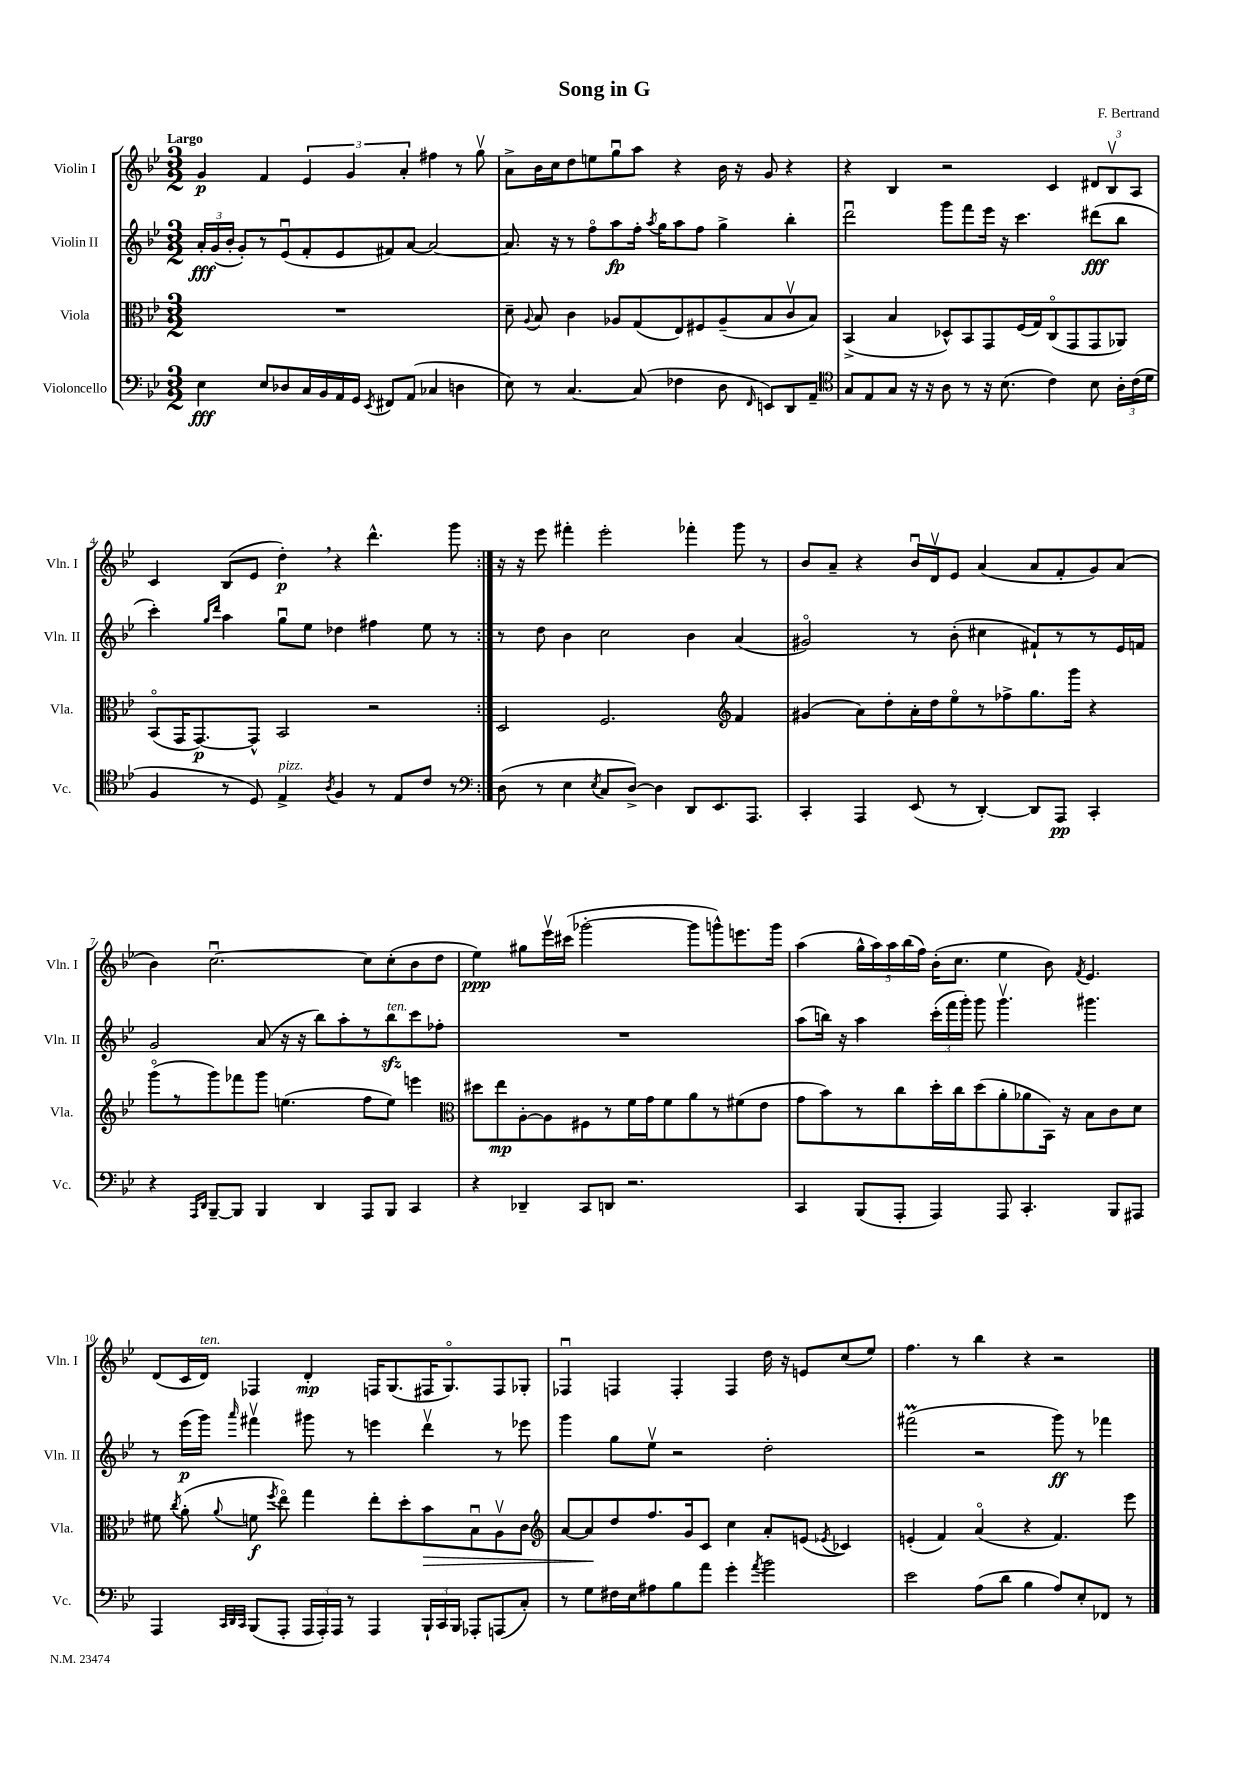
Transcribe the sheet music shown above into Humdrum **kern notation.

**kern	**dynam	**kern	**dynam	**kern	**dynam	**kern	**dynam
*part4	*part4	*part3	*part3	*part2	*part2	*part1	*part1
*staff4	*staff4	*staff3	*staff3	*staff2	*staff2	*staff1	*staff1
*I"Violoncello	*	*I"Viola	*	*I"Violin II	*	*I"Violin I	*
*I'Vc.	*	*I'Vla.	*	*I'Vln. II	*	*I'Vln. I	*
*clefF4	*	*clefC3	*	*clefG2	*	*clefG2	*
*k[b-e-]	*	*k[b-e-]	*	*k[b-e-]	*	*k[b-e-]	*
*M3/2	*	*M3/2	*	*M3/2	*	*M3/2	*
=1	=1	=1	=1	=1	=1	=1	=1
!	!	!	!	!	!	!LO:TX:a:B:t=Largo	!
4E-\	fff	1.r	.	24a'/LL	fff	4g/	p
.	.	.	.	(24g/	.	.	.
.	.	.	.	24b-'/JJ	.	.	.
.	.	.	.	8g'/L)	.	.	.
8E-/L	.	.	.	8r	.	4f/	.
8D-X/	.	.	.	(8e-u/	.	.	.
16C/L	.	.	.	8f'/	.	6e-/	.
16BB-/	.	.	.	.	.	.	.
16AA/	.	.	.	8e-/	.	.	.
.	.	.	.	.	.	6g/	.
16GG/JJ	.	.	.	.	.	.	.
8qEE-/	.	.	.	.	.	.	.
8FF#X/L	.	.	.	8f#X/)	.	.	.
.	.	.	.	.	.	6a'/	.
(8AA/J	.	.	.	[8a/J	.	.	.
4C-X/	.	.	.	2a/_	.	4ff#X\	.
4Dn\	.	.	.	.	.	8r	.
.	.	.	.	.	.	8ggv\	.
=2	=2	=2	=2	=2	=2	=2	=2
8E-\)	.	8d~\	.	8.a/]	.	8a^\L	.
.	.	8qqA/	.	.	.	.	.
8r	.	8B-/	.	.	.	16b-\L	.
.	.	.	.	16r	.	16cc\J	.
[4.C/	.	4c\	.	8r	.	8dd\	.
.	.	.	.	8ff\L	.	8een\	.
.	.	8A-X/L	.	8aa\	fp	8ggu\	.
(8C/]	.	(8G/	.	16ff'\Jk	.	8aa\J	.
.	.	.	.	8qaa/	.	.	.
.	.	.	.	16gg\KL	.	.	.
4F-X\	.	8E-/)	.	8aa\	.	4r	.
.	.	8F#X/	.	8ff\J	.	.	.
8D\	.	(8A-~/	.	4gg^\	.	16b-\	.
.	.	.	.	.	.	16r	.
16qqFF/	.	.	.	.	.	.	.
8EEn/L)	.	8B-/	.	.	.	8g/	.
8DD/	.	8cv/	.	4bb-'\	.	4r	.
8AA~/J	.	8B-/J)	.	.	.	.	.
=3	=3	=3	=3	=3	=3	=3	=3
*clefC4	*	*	*	*	*	*	*
8G/L	.	(4BB-^/	.	2dddu\	.	4r	.
8E-/	.	.	.	.	.	.	.
8G/J	.	4B-/	.	.	.	4B-/	.
16r	.	.	.	.	.	.	.
16r	.	.	.	.	.	.	.
8A\	.	8D-X^^/L)	.	8ggg\L	.	2r	.
8r	.	8BB-/	.	8fff\	.	.	.
16r	.	8GG/	.	16eee-\Jk	.	.	.
(8.B-\	.	.	.	16r	.	.	.
.	.	(16F/L	.	4.ccc\	.	.	.
.	.	16G/J)	.	.	.	.	.
4c\)	.	(8C/	.	.	.	4c/	.
.	.	8GG/	.	.	.	.	.
8B-\	.	8GG/	.	(8ddd#X\L	fff	12d#X/L	.
.	.	.	.	.	.	12B-v/	.
24A'\LL	.	8AA-X/J)	.	8bb-\J	.	.	.
(24c\	.	.	.	.	.	12A/J	.
24d\JJ	.	.	.	.	.	.	.
!!LO:LB:g=z
=4	=4	=4	=4	=4	=4	=4	=4
4F/	.	(8BB-/L	.	4ccc'\)	.	4c/	.
.	.	16GG/K	.	.	.	.	.
.	.	[8.GG/)	p	.	.	.	.
.	.	.	.	16qqgg/LL	.	.	.
.	.	.	.	16qqddd/JJ	.	.	.
8r	.	.	.	4aa\	.	(8B-/L	.
8D/)	.	8GG^^/J]	.	.	.	8e-/J	.
!LO:TX:a:i:t=pizz.	!	!	!	!	!	!	!
4E-^/	.	2BB-/	.	8ggu\L	.	4dd',\)	p
.	.	.	.	8ee-\J	.	.	.
8qA/	.	.	.	.	.	.	.
4F/	.	.	.	4dd-X\	.	4r	.
8r	.	2r	.	4ff#X\	.	4.ddd^^\	.
8E-/L	.	.	.	.	.	.	.
8c/J	.	.	.	8ee-\	.	.	.
8r	.	.	.	8r	.	8ggg\	.
=5:|!	=5:|!	=5:|!	=5:|!	=5:|!	=5:|!	=5:|!	=5:|!
*clefF4	*	*	*	*	*	*	*
(8D\	.	2D/	.	8r	.	16r	.
.	.	.	.	.	.	16r	.
8r	.	.	.	8dd\	.	8eee-\	.
4E-\	.	.	.	4b-\	.	4fff#X'\	.
8qE-/	.	.	.	.	.	.	.
8C/L	.	2.F/	.	2cc\	.	2eee-'\	.
[8D^/J)	.	.	.	.	.	.	.
4D\]	.	.	.	.	.	.	.
8DD/L	.	.	.	4b-\	.	4fff-X'\	.
8.EE-/	.	.	.	.	.	.	.
*	*	*clefG2	*	*	*	*	*
.	.	4f/	.	(4a/	.	8ggg\	.
8.AAA/J	.	.	.	.	.	.	.
.	.	.	.	.	.	8r	.
=6	=6	=6	=6	=6	=6	=6	=6
4CC'/	.	(4g#X/	.	2g#X/)	.	8b-/L	.
.	.	.	.	.	.	8a~/J	.
4AAA/	.	8a\L)	.	.	.	4r	.
.	.	8dd'\	.	.	.	.	.
(8EE-/	.	16a'\L	.	8r	.	16b-u/LL	.
.	.	16dd\J	.	.	.	16dv/J	.
8r	.	8ee-\	.	(8b-'\	.	8e-/J	.
[4DD'/)	.	8r	.	4cc#X\	.	(4a/	.
.	.	8ff-X^\	.	.	.	.	.
8DD/L]	.	8.gg\	.	8f#X`/L)	.	8a/L	.
8AAA/J	pp	.	.	8r	.	8f'/	.
.	.	16ggg\Jk	.	.	.	.	.
4CC'/	.	4r	.	8r	.	8g/)	.
.	.	.	.	16e-/L	.	(8a/J	.
.	.	.	.	16fn/JJ	.	.	.
!!LO:LB:g=z
=7	=7	=7	=7	=7	=7	=7	=7
4r	.	(8ggg\L	.	2g/	.	4b-\)	.
.	.	8r	.	.	.	.	.
16qqAAA/LL	.	.	.	.	.	.	.
16qqDD/JJ	.	.	.	.	.	.	.
[8BBB-~/L	.	8ggg\)	.	.	.	[2.ccu\	.
8BBB-/J]	.	8fff-X\	.	.	.	.	.
4BBB-/	.	8ggg\J	.	(8a/	.	.	.
.	.	(4.een\	.	16r	.	.	.
.	.	.	.	16r	.	.	.
4DD/	.	.	.	8bb-\L)	.	.	.
.	.	.	.	8aa'\	.	.	.
8AAA/L	.	8ff\L	.	8r	.	8cc\L]	.
!	!	!	!	!LO:TX:a:i:t=ten.	!	!	!
8BBB-/J	.	8ee\J)	.	8bb-zz\	.	(8cc'\	.
4CC/	.	4eeen\	.	8ccc\	.	8b-\	.
.	.	.	.	8ff-X'\J	.	8dd\J	.
=8	=8	=8	=8	=8	=8	=8	=8
*	*	*clefC3	*	*	*	*	*
4r	.	8dd#X\L	.	1.r	.	4ee-\)	ppp
.	.	8ee-\	mp	.	.	.	.
4DD-X~/	.	[8A'\	.	.	.	8gg#X\L	.
.	.	8A\]	.	.	.	16eee-v\L	.
.	.	.	.	.	.	(16ccc#X\JJ	.
8CC/L	.	8F#X\	.	.	.	[2ggg-X'\	.
8DDn/J	.	8r	.	.	.	.	.
2.r	.	16f\L	.	.	.	.	.
.	.	16g\J	.	.	.	.	.
.	.	8f\	.	.	.	.	.
.	.	8a\	.	.	.	8ggg-\L]	.
.	.	8r	.	.	.	8gggn^^\)	.
.	.	(8f#X\	.	.	.	8.eeen\	.
.	.	8e-\J	.	.	.	.	.
.	.	.	.	.	.	16ggg\Jk	.
=9	=9	=9	=9	=9	=9	=9	=9
4CC/	.	8g\L	.	(8aa\L	.	(4aa\	.
.	.	8b-\)	.	16bbn\Jk)	.	.	.
.	.	.	.	16r	.	.	.
(8BBB-/L	.	8r	.	4aa\	.	20gg^^\LL	.
.	.	.	.	.	.	20aa\)	.
.	.	.	.	.	.	20aa\	.
8AAA'/J	.	8cc\	.	.	.	.	.
.	.	.	.	.	.	(20bb-\	.
.	.	.	.	.	.	20ff\JJ)	.
4AAA/)	.	16dd'\L	.	(24ccc'\LL	.	(16b-'\KL	.
.	.	.	.	24fff\	.	.	.
.	.	16cc\J	.	.	.	8.cc\J	.
.	.	.	.	24ggg'\JJ)	.	.	.
.	.	(8dd\	.	8ggg\	.	.	.
8AAA/	.	8a'\	.	4.gggv\	.	4ee-\	.
4.CC'/	.	8a-X\	.	.	.	.	.
.	.	16BB-\Jk)	.	.	.	8b-\)	.
.	.	16r	.	.	.	.	.
.	.	.	.	.	.	8qf/	.
.	.	8B-\L	.	4.ggg#X\	.	4.e-/	.
8BBB-/L	.	8c\	.	.	.	.	.
8AAA#X/J	.	8d\J	.	.	.	.	.
!!LO:LB:g=z
=10	=10	=10	=10	=10	=10	=10	=10
4AAA/	.	8f#X\	.	8r	.	(8d/L	.
.	.	8qcc/	.	.	.	.	.
.	.	(8a'\	.	(16eee-\LL	p	16c/L	.
!	!	!	!	!	!	!LO:TX:a:i:t=ten.	!
.	.	.	.	16ggg\JJ)	.	16d/JJ)	.
32qqCC/LLL	.	.	.	.	.	.	.
32qqDD/	.	.	.	.	.	.	.
32qqCC/JJJ	.	8qqa/	.	16qqaaa/	.	.	.
(8BBB-/L	.	8fn\	f	4fff#Xv\	.	4F-X/	.
.	.	8qff/	.	.	.	.	.
8AAA'/J	.	8ee-\)	.	.	.	.	.
24AAA/LL	.	4gg\	.	8ggg#X\	.	4d'/	mp
24AAA'/)	.	.	.	.	.	.	.
24AAA/JJ	.	.	.	.	.	.	.
8r	.	.	.	8r	.	.	.
4AAA/	.	8ee-'\L	.	4eeen\	.	16Fn/KL	.
.	.	.	.	.	.	(8.G/	.
.	.	8dd'\	.	.	.	.	.
!	!	!	!LO:HP:b	!	!	!	!
24BBB-`/LL	.	8b-\	>	4dddv\	.	16F#X/K	.
24CC/	.	.	.	.	.	.	.
.	.	.	.	.	.	8.G/)	.
24BBB-/JJ	.	.	.	.	.	.	.
8AAA-X'/L	.	8B-u\	.	.	.	.	.
(8AAAn/	.	8Av\	.	8r	.	8F#/	.
8C'/J)	.	8c\J	.	8eee-X\	.	8G-X'/J	.
=11	=11	=11	=11	=11	=11	=11	=11
*	*	*clefG2	*	*	*	*	*
8r	.	[8a/L	.	4ggg\	.	4F-Xu/	.
8G\L	.	8a/]	.	.	.	.	.
16F#X\L	.	8dd/	]	8gg\L	.	4Fn/	.
16E-\J	.	.	.	.	.	.	.
8A#X\	.	8.ff/	.	8ee-v\J	.	.	.
8B-\	.	.	.	2r	.	4F'/	.
.	.	16g/k	.	.	.	.	.
8a\J	.	8c/J	.	.	.	.	.
4g'\	.	4cc\	.	.	.	4F/	.
8qa/	.	.	.	.	.	.	.
2b-\	.	8a'/L	.	2dd'\	.	16dd\	.
.	.	.	.	.	.	16r	.
.	.	(8en/J	.	.	.	8en/L	.
.	.	8qe-X/	.	.	.	.	.
.	.	4c-X/)	.	.	.	(8cc/	.
.	.	.	.	.	.	8ee-/J)	.
=12	=12	=12	=12	=12	=12	=12	=12
2e-\	.	(4en'/	.	(2fff#Xm\	.	4.ff\	.
.	.	4f/)	.	.	.	.	.
.	.	.	.	.	.	8r	.
(8A\L	.	(4a/	.	2r	.	4bb-\	.
8d\J	.	.	.	.	.	.	.
4B-\	.	4r	.	.	.	4r	.
8A/L)	.	4.f/)	.	8ggg\)	ff	2r	.
8E-'/	.	.	.	8r	.	.	.
8FF-X/J	.	.	.	4fff-X\	.	.	.
8r	.	8eee-\	.	.	.	.	.
==	==	==	==	==	==	==	==
*-	*-	*-	*-	*-	*-	*-	*-
